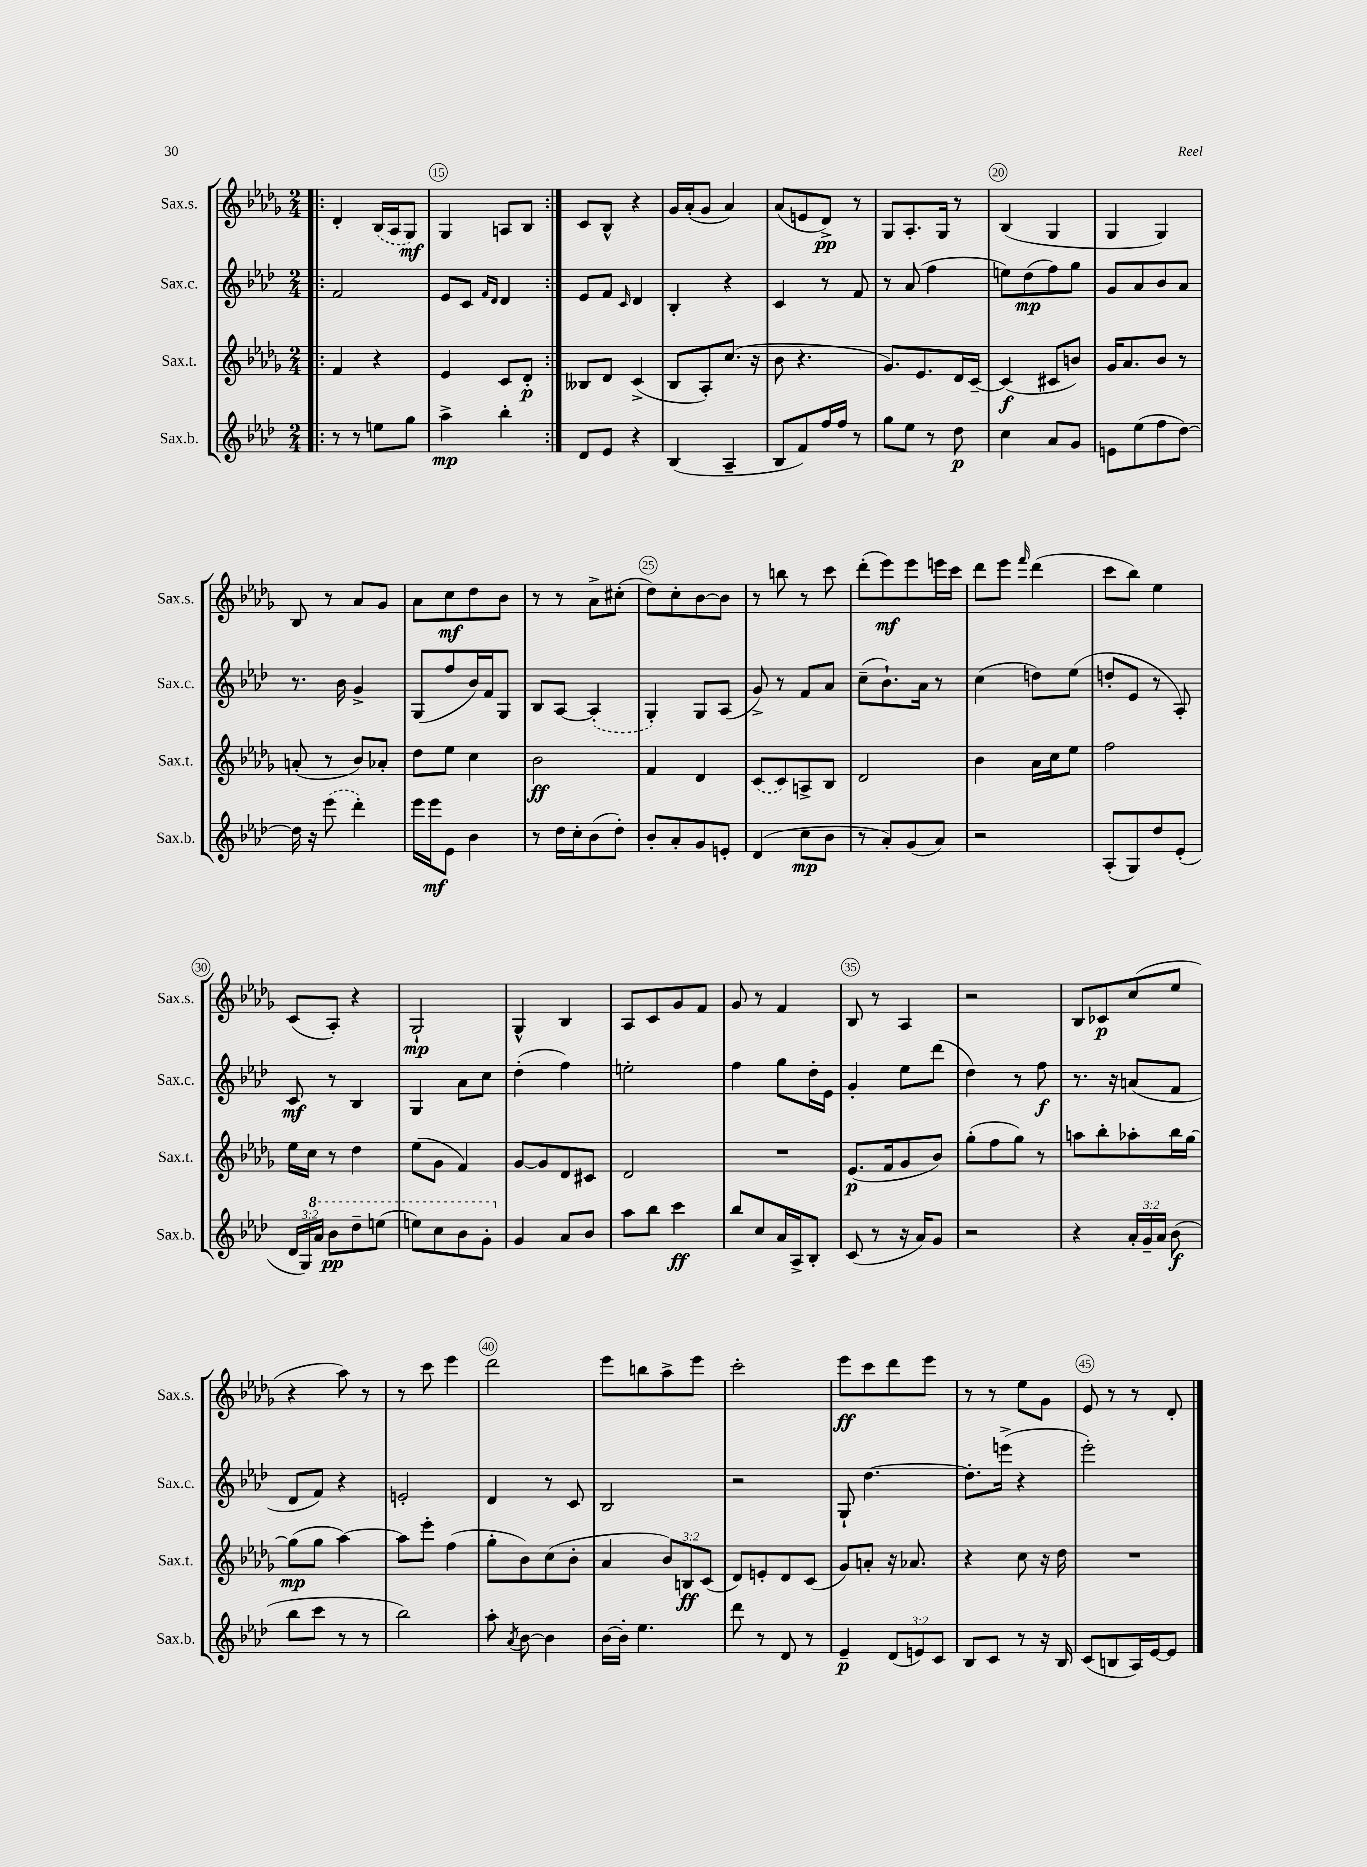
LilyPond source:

<<
\new StaffGroup <<
\new Staff = "s0" \with { instrumentName = "Sax.s." shortInstrumentName = "Sax.s." } {
    \clef treble \key des \major \numericTimeSignature \time 2/4
    \autoBeamOff \repeat volta 2 { \bar ".|:" des'4-. \once \slurDashed bes16[( aes16 ges8]\mf) |
    ges4 a8[ bes8] | }
    c'8[ bes8]-^ r4 |
    ges'16[ aes'16-.( ges'8] aes'4) |
    aes'8[( e'8 des'8]->\pp) r8 |
    ges8[ aes8.-. ges16] r8 |
    bes4( ges4 |
    ges4 ges4) |
    bes8 r8 aes'8[ ges'8] |
    aes'8[ c''8\mf des''8 bes'8] |
    r8 r8 aes'8[-> cis''8]-.( |
    des''8[) c''8-. bes'8~ bes'8] |
    r8 b''8 r8 c'''8 |
    des'''8[-.( ees'''8\mf) ees'''8 e'''16 c'''16] |
    des'''8[ ees'''8] \grace { f'''16 } des'''4( |
    c'''8[ bes''8]) ees''4 |
    c'8[( aes8]-.) r4 |
    ges2-!\mp |
    ges4-^ bes4 |
    aes8[ c'8 ges'8 f'8] |
    ges'8 r8 f'4 |
    bes8 r8 aes4 |
    r2 |
    bes8[ ces'8\p c''8( ees''8] |
    r4 aes''8) r8 |
    r8 c'''8 ees'''4 |
    des'''2 |
    ees'''8[ b''8 aes''8-> ees'''8] |
    c'''2-. |
    ees'''8[\ff c'''8 des'''8 ees'''8] |
    r8 r8 ees''8[ ges'8] |
    ees'8 r8 r8 des'8-. \bar "|." |
}
\new Staff = "s1" \with { instrumentName = "Sax.c." shortInstrumentName = "Sax.c." } {
    \clef treble \key aes \major \numericTimeSignature \time 2/4
    \autoBeamOff \repeat volta 2 { \bar ".|:" f'2 |
    ees'8[ c'8] \grace { f'16[ des'16] } des'4 | }
    ees'8[ f'8] \grace { c'16 } des'4 |
    bes4-. r4 |
    c'4 r8 f'8 |
    r8 aes'8( f''4 |
    e''8[) des''8\mp( f''8) g''8] |
    g'8[ aes'8 bes'8 aes'8] |
    r8. bes'16 g'4-> |
    g8[( f''8 bes'16) f'16 g8] |
    bes8[ aes8]~ \once \slurDashed aes4-.( |
    g4-.) g8[ aes8]( |
    g'8->) r8 f'8[ aes'8] |
    c''8[--( bes'8.-!) aes'16] r8 |
    c''4( d''8[) ees''8]( |
    d''8[-. ees'8] r8 aes8-.) |
    c'8\mf r8 bes4 |
    g4 aes'8[ c''8] |
    des''4-.( f''4) |
    e''2-. |
    f''4 g''8[ des''16-. ees'16] |
    g'4-. ees''8[ des'''8]( |
    des''4) r8 f''8\f |
    r8. r16 a'8[( f'8] |
    des'8[ f'8]) r4 |
    e'2-. |
    des'4 r8 c'8 |
    bes2 |
    r2 |
    g8-! des''4.~ |
    des''8.[-. e'''16]->( r4 |
    ees'''2-.) \bar "|." |
}
\new Staff = "s2" \with { instrumentName = "Sax.t." shortInstrumentName = "Sax.t." } {
    \clef treble \key des \major \numericTimeSignature \time 2/4 \override Staff.TupletNumber.text = #tuplet-number::calc-fraction-text
    \autoBeamOff \repeat volta 2 { \bar ".|:" f'4 r4 |
    ees'4 c'8[ des'8]-.\p | }
    beses8[ des'8] c'4->( |
    bes8[ aes8-.) c''8.]( r16 |
    bes'8 r4. |
    ges'8.[) ees'8. des'16 c'16]~-- |
    c'4\f( cis'8[ b'8]) |
    ges'16[ aes'8. bes'8] r8 |
    a'8-.( r8 bes'8[) aes'8]-. |
    des''8[ ees''8] c''4 |
    bes'2\ff |
    f'4 des'4 |
    \once \slurDashed c'8[( c'8) a8-> bes8] |
    des'2 |
    bes'4 aes'16[ c''16 ees''8] |
    f''2 |
    ees''16[ c''16] r8 des''4 |
    ees''8[( ges'8] f'4) |
    ges'8[~ ges'8 des'8 cis'8] |
    des'2 |
    R2 |
    ees'8.[\p( f'16 ges'8 bes'8]) |
    ges''8[-.( f''8 ges''8]) r8 |
    a''8[ bes''8-. aes''8-. bes''16 ges''16]~ |
    ges''8[\mp( ges''8] aes''4~) |
    aes''8[ ees'''8]-. f''4( |
    ges''8[-. bes'8) c''8( bes'8]-. |
    aes'4 \tuplet 3/2 { bes'8[) b8\ff c'8]( } |
    des'8[) e'8-. des'8 c'8]( |
    ges'8[) a'8]-. r16 aes'8. |
    r4 c''8 r16 des''16 |
    R2 \bar "|." |
}
\new Staff = "s3" \with { instrumentName = "Sax.b." shortInstrumentName = "Sax.b." } {
    \clef treble \key aes \major \numericTimeSignature \time 2/4 \override Staff.TupletNumber.text = #tuplet-number::calc-fraction-text
    \autoBeamOff \repeat volta 2 { \bar ".|:" r8 r8 e''8[ g''8] |
    aes''4->\mp bes''4-. | }
    des'8[ ees'8] r4 |
    bes4( aes4-- |
    bes8[ f'8) f''16 f''16] r8 |
    g''8[ ees''8] r8 des''8\p |
    c''4 aes'8[ g'8] |
    e'8[ ees''8( f''8 des''8]~) |
    des''16 r16 \once \slurDashed ees'''8( des'''4-.) |
    ees'''16[ ees'''16\mf ees'8] bes'4 |
    r8 des''16[ c''16-. bes'8( des''8]-.) |
    bes'8[-. aes'8-. g'8 e'8]-. |
    des'4( c''8[\mp bes'8] |
    r8 aes'8[-.) g'8( aes'8]) |
    r2 |
    aes8[-.( g8) des''8 ees'8]-.( |
    \tuplet 3/2 { des'16[ g16) \ottava #1 aes''16] } bes''8[\pp des'''8-- e'''8]( |
    e'''8[) c'''8 bes''8 g''8]-. \ottava #0 |
    g'4 aes'8[ bes'8] |
    aes''8[ bes''8] c'''4\ff |
    bes''8[ c''8 aes'16 aes16-> bes8]-. |
    c'8( r8 r16 aes'16[) g'8] |
    r2 |
    r4 \tuplet 3/2 { aes'16[-. g'16-- aes'16] } bes'8\f( |
    bes''8[ c'''8] r8 r8 |
    bes''2) |
    aes''8-. \acciaccatura { aes'8 } bes'8~ bes'4 |
    bes'16[~ bes'16]-. ees''4. |
    des'''8 r8 des'8 r8 |
    ees'4--\p \tuplet 3/2 { des'8[( e'8) c'8] } |
    bes8[ c'8] r8 r16 bes16 |
    c'8[( b8 aes16) ees'16~ ees'8] \bar "|." |
}
>>
>>
\layout { \context { \Score currentBarNumber = #14 \override BarNumber.break-visibility = ##(#f #t #t) barNumberVisibility = #(every-nth-bar-number-visible 5) \override BarNumber.stencil = #(make-stencil-circler 0.1 0.3 ly:text-interface::print) } }
